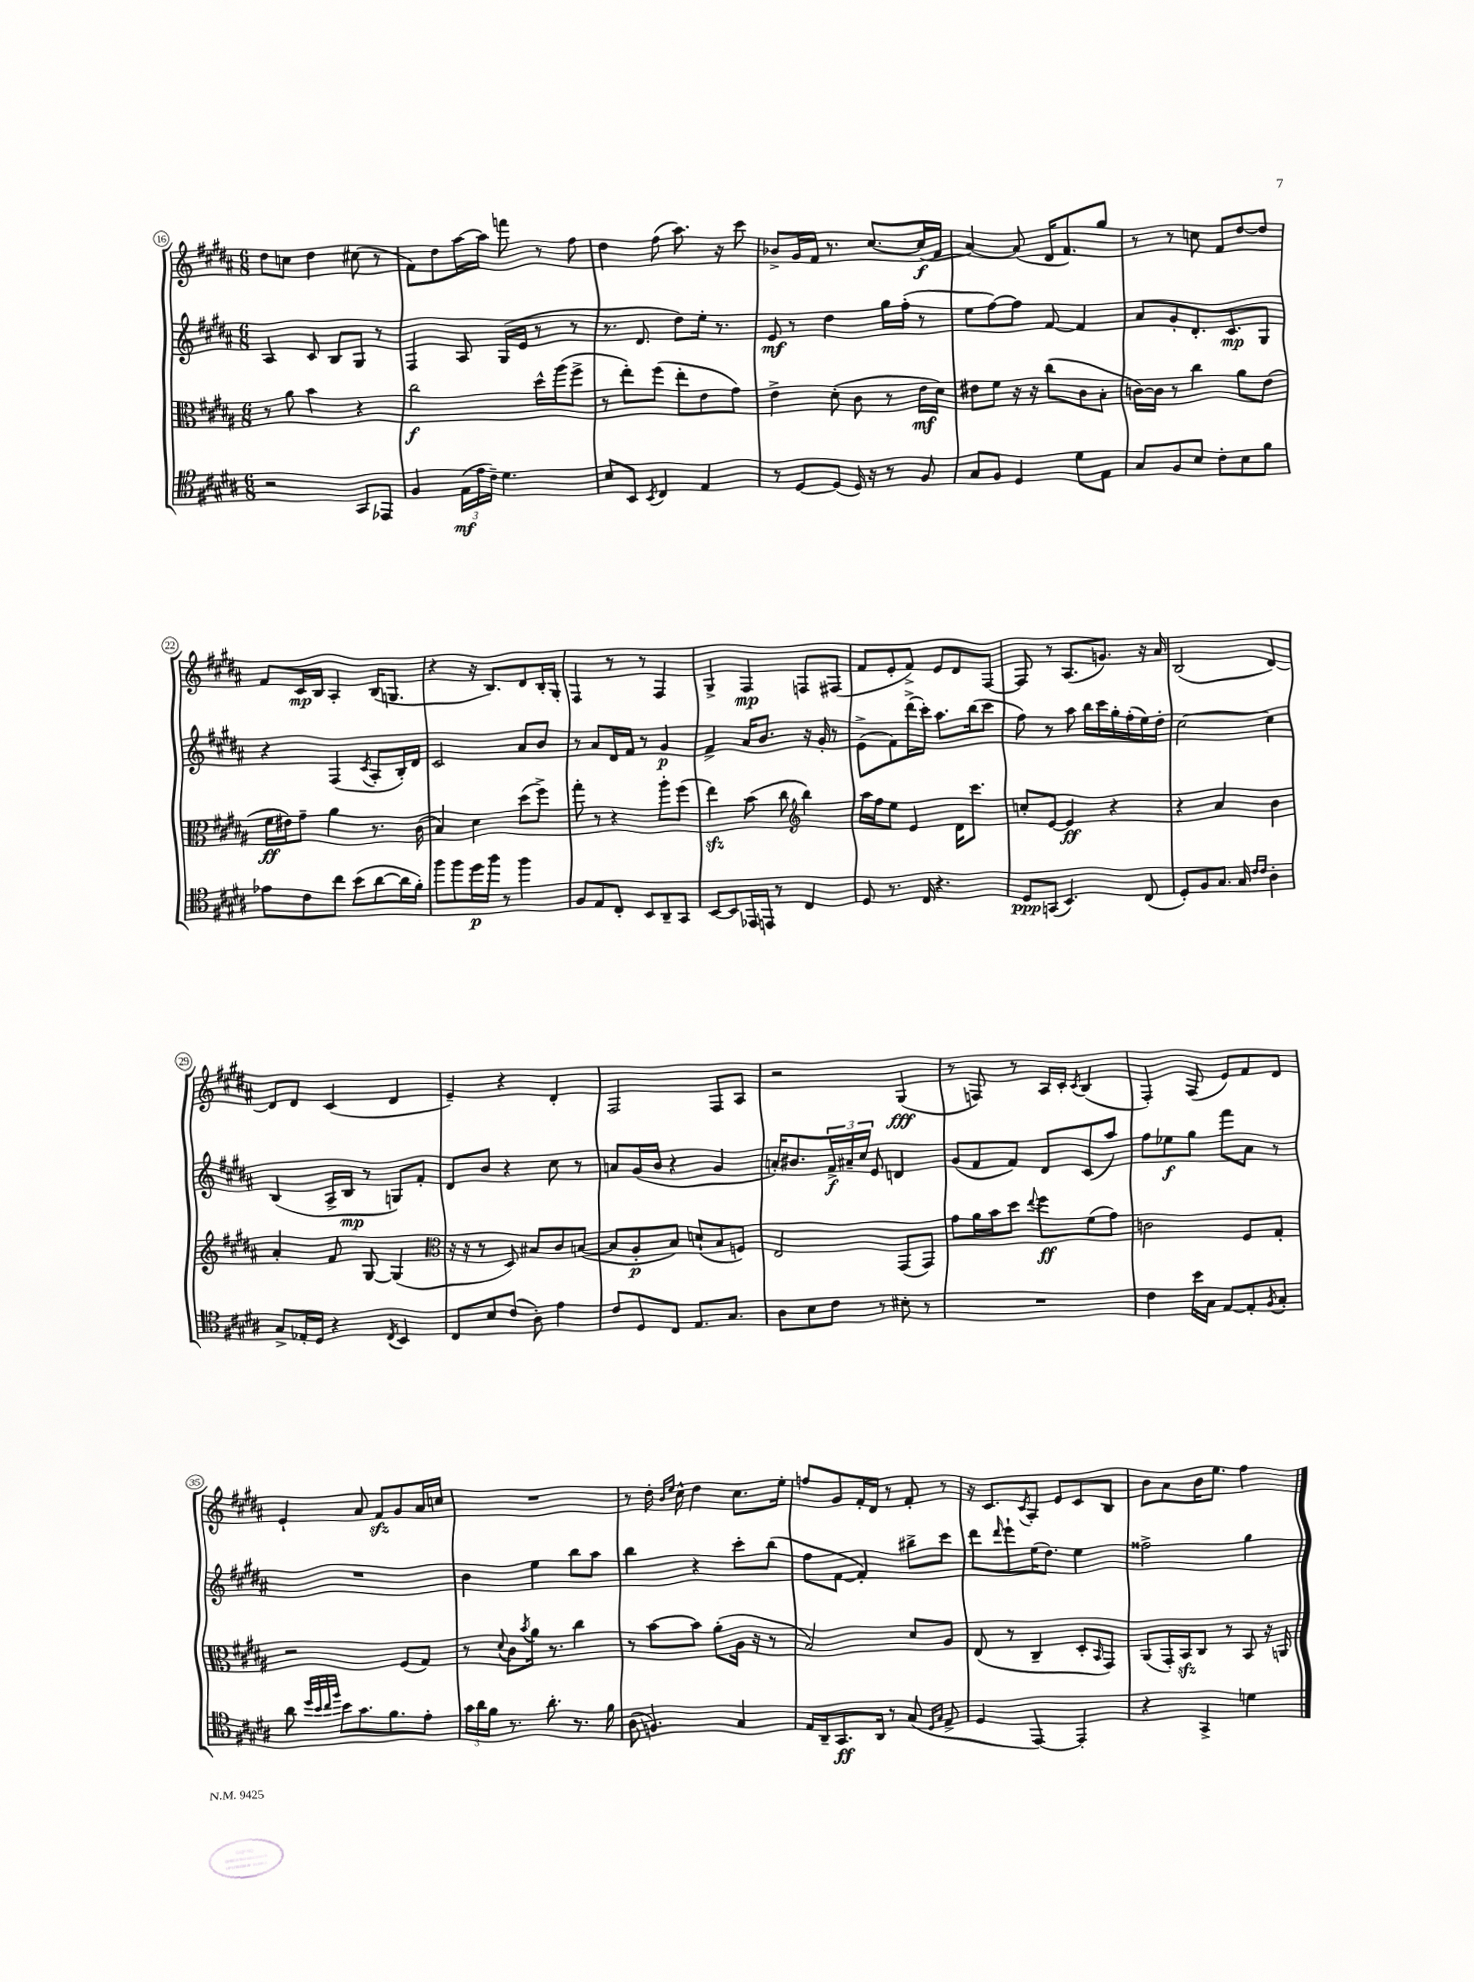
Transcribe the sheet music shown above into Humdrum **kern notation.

**kern	**kern	**kern	**kern
*staff4	*staff3	*staff2	*staff1
*clefC4	*clefC3	*clefG2	*clefG2
*k[f#c#g#d#a#]	*k[f#c#g#d#a#]	*k[f#c#g#d#a#]	*k[f#c#g#d#a#]
*M6/8	*M6/8	*M6/8	*M6/8
2r	8r	4A#	8dd#
.	8a#	.	8cc
.	4b	8c#	4dd#
.	.	8B	.
8GG#	4r	8G#	(8cc#
8EE-	.	8r	8r
=	=	=	=
4F#	2cc#	4F#	8f#)
.	.	.	8dd#
(24E	.	8A#	[16aa#
24e	.	.	.
.	.	.	16aa#]
24c#~)	.	.	.
4.d#	.	(16G#	8fff
.	.	16e	.
.	16dd#^^	8r	8r
.	(16aa#	.	.
.	8ff#^	8r	8ff#
=	=	=	=
8B	8r	8.r	4dd#
8BB	8ee')	.	.
.	.	8.d#	.
8qBB	.	.	.
4C#	(8ff#	.	(8ff#
.	8ee'	8dd#)	8.aa#)
4E	8e	16ee'	.
.	.	8.r	16r
.	8g#)	.	8ccc#
=	=	=	=
8r	4e^	8e	8b-^
[8D#	.	8r	16g#
.	.	.	16f#
(8D#]	(8d#'	4dd#	8.r
16D#)	8c#	.	.
16r	.	.	[8.cc#
8r	8r	16gg#	.
.	.	(16ff#'	.
8F#	16e	8r	(16cc#]
.	16d#)	.	16f#
=	=	=	=
8G#	8e#	8ee	[4a#)
8F#	8f#	[8ff#)	.
4D#	16r	8ff#]	(8a#]
.	16r	.	.
.	(8cc#	[8f#	16d#
.	.	.	8.f#)
8d#	8c#	4f#]	.
8E	8B'	.	8gg#
=	=	=	=
8G#	[16c)	8a#	8r
.	16c]	.	.
8F#	8r	8g#'	8r
8B	4cc#	8.d#'	8cc
8c#'	.	.	8f#
.	.	8.c#	.
8B	8a#	.	[8dd#
8f#	(8e	8G#	8dd#]
=	=	=	=
8e-	16f#	4r	8f#
.	16e#)	.	.
8c#	8g#~	.	16c#
.	.	.	16B
8cc#	4a#	(4F#	4A#'
(8b	.	.	.
.	.	8qc#	.
[8a#	8.r	8A#'	(16B
.	.	.	8.G
16a#]	.	16B')	.
16f#')	(16c#	16d#	.
=	=	=	=
8ff#	4B)	2c#	4r
8ff#	.	.	.
16dd#	4d#	.	16r
16ff#	.	.	8.B)
8r	.	.	.
4ff#	(8dd#	8a#	8d#
.	8ff#^)	8b	16B'
.	.	.	16G#'
=	=	=	=
8F#	8gg#'	8r	4F#
8E	8r	8a#	.
8C#'	4r	16d#	8r
.	.	16f#	.
8BB	.	8r	8r
8AA#~	8aa#'	4g#	4F#
8GG#	(8ff#	.	.
=	=	=	=
[8BB	4ee)	4f#^	4G#^
8BB]	.	.	.
16EE-	(8b	16a#	4F#
16EE	.	8.b	.
8r	8cc#	.	.
*	*clefG2	*	*
4C#	4bb)	16r	8F
.	.	16g#'	.
.	.	8r	(8F#
=	=	=	=
8D#	16aa#	(8e^	8f#
.	16ff#	.	.
8.r	8ee	8f#)	8e'
.	4e	(16ddd#^	8f#^)
16C#	.	16ccc#')	.
4.r	.	8.aa#	8e
.	16d#	.	8d#
.	8.ccc#	(16bb	.
.	.	8ccc#	[8F#
=	=	=	=
8D#	8cc'	8ff#)	8F#]
(8GG	[8e	8r	8r
4.BB)	4e]	8aa#	(8.A#
.	.	16bb	.
.	.	16ccc#	8.g)
.	4r	16gg#'	.
.	.	(16ff#'	.
(8C#	.	16ee)	16r
.	.	16dd#'	16a#
=	=	=	=
8D#')	4r	[2cc#	(2B
8F#	.	.	.
8.G#	4a#	.	.
16G#	.	.	.
16qqc#	.	.	.
16qqc#	.	.	.
4A#'	4b	4cc#]	[4d#)
=	=	=	=
8G#^	4a#'	(4B	8d#]
16E-'	.	.	8d#
16D#	.	.	.
4r	8f#	16A#^	(4c#
.	.	16B	.
.	[8G#	8r	.
8qC#	.	.	.
4BB	(4G#]	8G)	4d#
.	.	8f#'	.
=	=	=	=
*	*clefC3	*	*
8C#	16r	8d#	4e~)
.	16r	.	.
8B	8r	8b	.
(8c#	8D#)	4r	4r
8A#')	8B#	.	.
4e	8c#	8cc#	4d#'
.	([8B	8r	.
=	=	=	=
8c#	8B]	8a	2F#
8D#	8A#'	(16g#	.
.	.	16b	.
8C#	8B)	4r	.
8.E	(8d`	.	.
.	8B	4g#	8F#
8.G#	.	.	.
.	8F)	.	8A#
=	=	=	=
8A#	2E	16a')	2r
.	.	8.b#	.
8B	.	.	.
8c#	.	24f#^	.
.	.	24a#~	.
.	.	24cc#	.
8r	.	8e	.
8B#'	(8GG#	4d	(4G#
8r	8GG#)	.	.
=	=	=	=
2.r	8g#	(8g#	8r
.	16a#	8f#	8F)
.	16b	.	.
.	8dd#	8f#)	8r
.	8qqee	.	.
.	8ff#	8d#	16A#
.	.	.	16c#'
.	.	.	8qc#
.	(8f#	(8c#	(4B
.	8g#)	8aa#)	.
=	=	=	=
4c#	2c	8ff#	4F#')
.	.	8ee-	.
16b	.	8gg#	(8F#
16G#	.	.	.
[8E	.	8fff#	8e)
8E']	8F#	8a#	8f#
8qF#	.	.	.
8G#'	8G#'	8r	8d#
=	=	=	=
8a#	2r	2.r	4e`
32qqdd#	.	.	.
32qqb	.	.	.
32qqcc#	.	.	.
32qqff#	.	.	.
8b	.	.	.
8.g#	.	.	8a#
.	.	.	8f#
8.f#	.	.	.
.	(8F#	.	8g#
8e'	8G#)	.	16a#
.	.	.	16cc
=	=	=	=
24g#	8r	4b	2.r
24a#	.	.	.
24f#	.	.	.
.	8qqd#	.	.
8.r	8c#	.	.
.	8qb	.	.
.	16a#	4ee	.
8.a#'	8.r	.	.
8.r	4cc#	8bb	.
.	.	8aa#	.
16f#	.	.	.
=	=	=	=
(8A#	8r	4bb	8r
4.F)	[8b	.	16dd#'
.	.	.	16qqb
.	.	.	16qqee
.	.	.	16cc#^^
.	8b]	4r	4dd#
.	(8a#'	.	.
4G#	16A#	8ccc#'	8.cc#
.	16r	.	.
.	8r	(8bb	.
.	.	.	16ee'
=	=	=	=
16E	2B)	8ff#	8ff
16AA#~	.	.	.
8.GG#	.	[8f#	8g#
.	.	4f#'])	16f#'
16AA#	.	.	16d#
8r	.	.	8r
(8G#	8d#	8bb#^	8f#'
16qqD#	.	.	.
16qqG#	.	.	.
8E^	8A#	8ccc#	8r
=	=	=	=
4D#	(8E	8ddd#	16r
.	.	.	8.c#
.	.	16qqddd#	.
.	8r	8eee`	.
.	.	.	8qc#
[4EE)	4C#~	(16ee	8A#'
.	.	8.dd#)	.
.	.	.	8e
4EE']	8D#'	4ee	8c#
.	16qqBB	.	.
.	8GG#)	.	8B
=	=	=	=
4r	(8AA#	2ff##^	8b
.	16GG#')	.	8a#
.	16BB	.	.
4GG#^	8C#	.	16b
.	.	.	8.ee
.	8r	.	.
4d	8BB	4gg#	4ff#
.	16r	.	.
.	16AA	.	.
==	==	==	==
*-	*-	*-	*-
